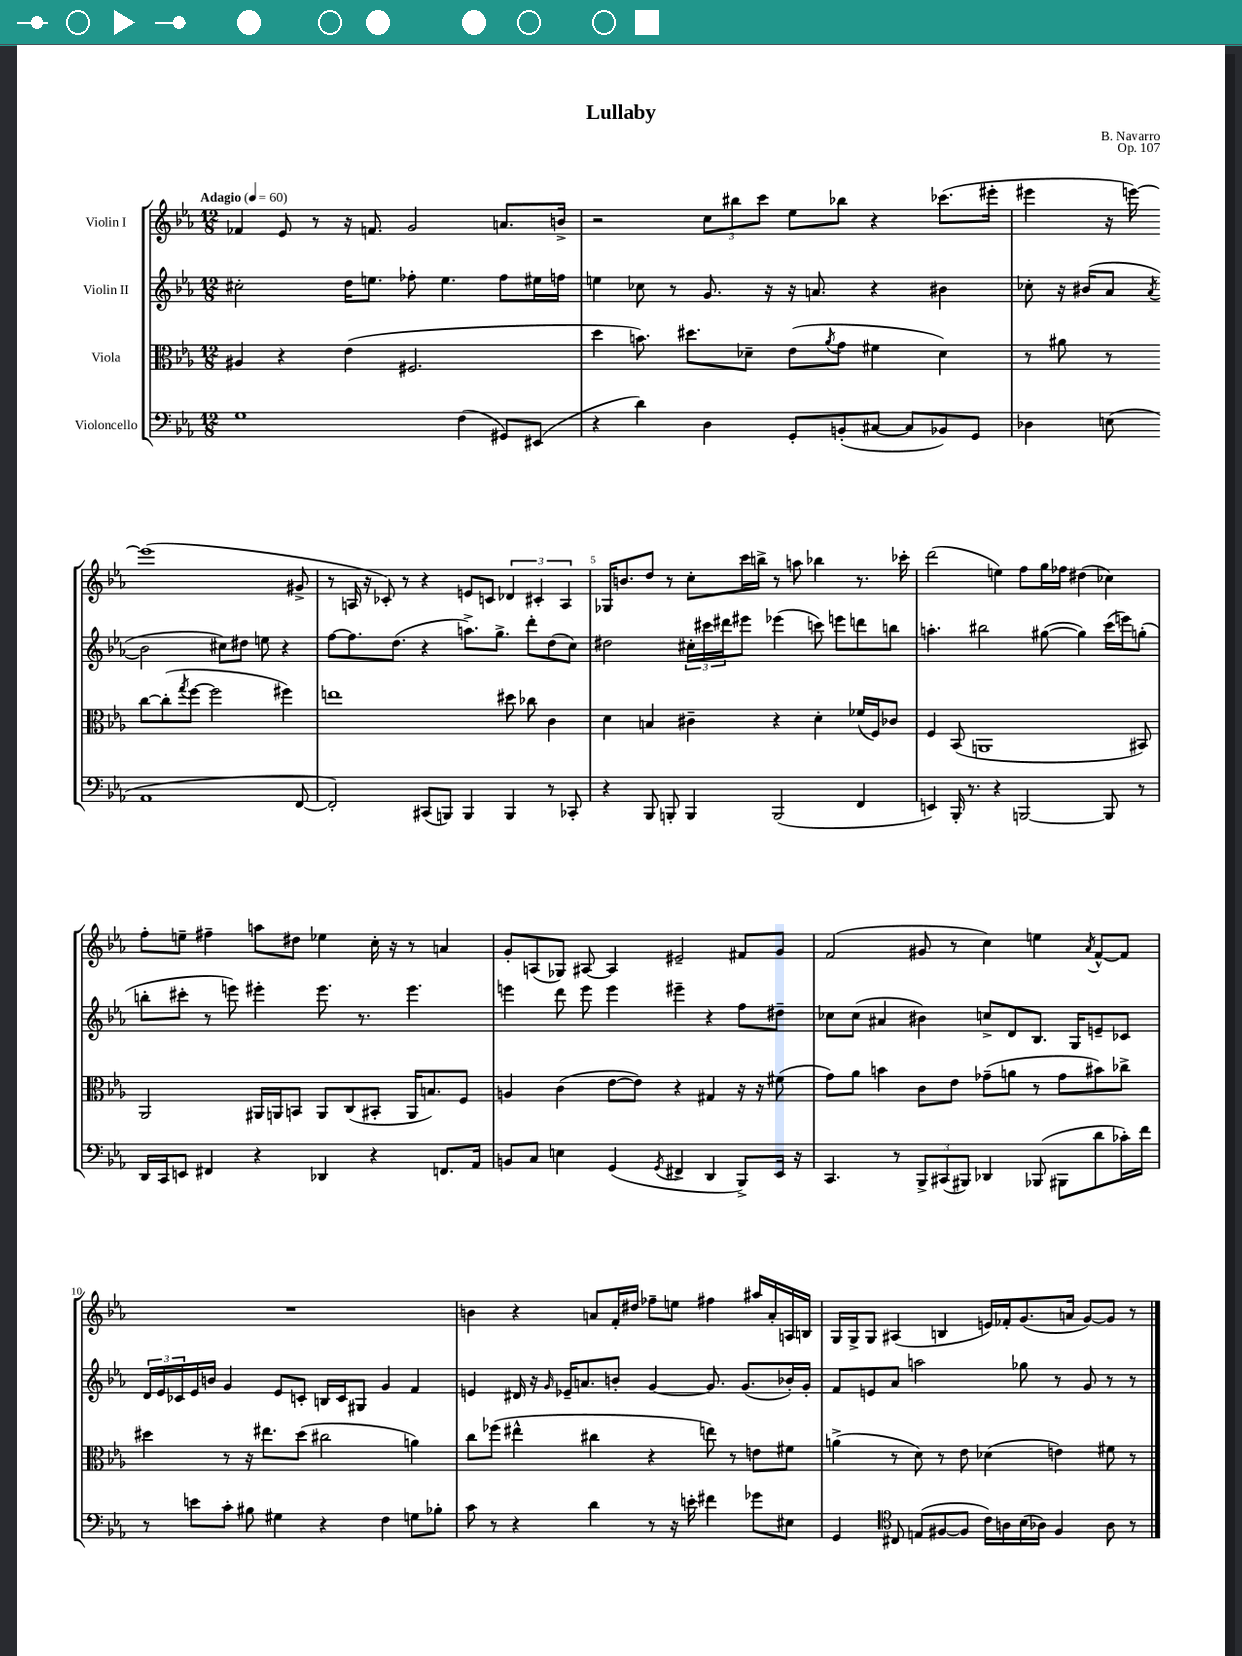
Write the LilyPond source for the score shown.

\header { title = "Lullaby" composer = "B. Navarro" opus = "Op. 107" }
<<
\new StaffGroup <<
\new Staff = "s0" \with { instrumentName = "Violin I" } {
    \clef treble \key ees \major \numericTimeSignature \time 12/8 \tempo "Adagio" 4 = 60
    fes'4 ees'8 r8 r16 f'8. g'2 a'8. b'16-> |
    r2 \tuplet 3/2 { c''8 bis''8 c'''8 } ees''8 bes''8 r4 ces'''8.( eis'''16-. |
    eis'''4 r16 e'''16~) e'''1( gis'8-> |
    r8 a16 r16 ces'8-.) r8 r4 e'8 c'8 \tuplet 3/2 { des'4 cis'4-. a4 } |
    ges16 b'8. d''8 r8 c''8-. c'''16 b''16-> r8 a''8 bes''4 r8. ces'''16-. |
    d'''2( e''4) f''8 g''16 fes''16 dis''4( ces''4) |
    f''8-. e''8-- fis''4-- a''8 dis''8 ees''4 c''16-. r16 r8 a'4 |
    g'8-. a8( ges8) ais8~ ais4 eis'2-- fis'8 g'8 |
    f'2( gis'8 r8 c''4) e''4 \acciaccatura { aes'8 } f'8~-^ f'8 |
    R1. |
    b'4 r4 a'8 f'16-. dis''16 fes''8-- e''8 fis''4 ais''16 a'16-. a16 b16 |
    g16 g16-> g8 ais4( b4 e'16) fes'16-. g'8.( a'16 g'8~) g'8 r8 \bar "|." |
}
\new Staff = "s1" \with { instrumentName = "Violin II" } {
    \clef treble \key ees \major \numericTimeSignature \time 12/8
    cis''2-. d''16 e''8. fes''8-. e''4. fes''8 eis''16 f''16 |
    e''4 ces''8 r8 g'8. r16 r16 a'8. r4 bis'4 |
    ces''8-. r16 bis'16( aes'8 \acciaccatura { aes'8 } bis'2 cis''8) dis''8 e''8 r4 |
    f''8~ f''8. d''8.( r4 a''8.->) g''8.-> d'''8-. d''8( c''8) |
    dis''2 \tuplet 3/2 { cis''16-. cis'''16 dis'''16 } eis'''8 ees'''4( c'''8) e'''8 d'''8 b''8 |
    a''4.-. bis''2 gis''8~( gis''4) c'''16( e'''16) g''8-.( |
    b''8-. cis'''8-. r8 e'''8) eis'''4-. eis'''8. r8. eis'''4. |
    e'''4 d'''8 e'''8 e'''4 eis'''4-- r4 f''8 dis''8-- |
    ces''8 ces''8( ais'4 bis'4) c''8-> d'8 bes8. g16 e'8-- ces'8 |
    \tuplet 3/2 { d'16 ees'16 ces'16 } ees'16 b'16 g'4 ees'8 c'8-. b16 c'16 gis8 g'4 f'4 |
    e'4 dis'16 r16 \grace { g'16 } ees'16-- a'8. b'8-. g'4~ g'8. g'8.( bes'16-.) g'16-. |
    f'8 e'8 aes'8 a''2 ges''8 r8 g'8 r8 r8 \bar "|." |
}
\new Staff = "s2" \with { instrumentName = "Viola" } {
    \clef alto \key ees \major \numericTimeSignature \time 12/8
    ais4 r4 ees'4( fis2. |
    d''4 b'8.) dis''8. des'8-- ees'8( \acciaccatura { aes'8 } g'8 fis'4 des'4) |
    r8 ais'8 r8 c''8~ c''8-.( \acciaccatura { g''8 } f''8~ f''2 fis''4) |
    e''1 dis''8 ces''8 c'4 |
    d'4 b4 cis'4-- r4 d'4-. fes'16( f16) ces'8 |
    f4 bes,8( a,1 bis,8) |
    aes,2 ais,16 a,16 b,8 a,8 c8( bis,8-. a,16 b8.) f8 |
    a4 c'4( ees'8~ ees'8) r4 gis4 r16 r16 fis'8( |
    g'8) aes'8 b'4 c'8 ees'8 ges'8--( a'8 r8 ges'8 bis'8) ces''8-> |
    dis''4 r8 r16 eis''8. dis''8( cis''2 a'4) |
    c''8 fes''8( eis''4-^ cis''4 r4 e''8) r8 e'8 fis'8 |
    a'4->( r8 d'8) r8 ees'8 des'4( e'4) fis'8 r8 \bar "|." |
}
\new Staff = "s3" \with { instrumentName = "Violoncello" } {
    \clef bass \key ees \major \numericTimeSignature \time 12/8
    g1 f4( gis,8) eis,8( |
    r4 d'4) d4 g,8-. b,8-.( cis8~ cis8 bes,8) g,8 |
    des4 e8( aes,1 f,8~ |
    f,2-.) cis,8( b,,8) b,,4 b,,4 r8 ces,8-. |
    r4 bes,,8 b,,8-. b,,4 b,,2( f,4 |
    e,4) bes,,16-. r8. r4 b,,2~ b,,8 r8 |
    d,16 c,16 e,8 fis,4 r4 des,4 r4 f,8. aes,16 |
    b,8 c8 e4 g,4( \acciaccatura { g,8 } fis,4-> d,4 bes,,8->) ees,16 r16 |
    c,4. r8 \tuplet 3/2 { bes,,8-> cis,8( bis,,8) } des,4 bes,,8( bis,,8 d'8 ces'16-.) f'16 |
    r8 e'8 c'8-. bis8 gis4 r4 f4 g8 bes8-. |
    c'8 r8 r4 d'4 r8 r16 e'16-. fis'4 ges'8 eis8 |
    g,4 \clef tenor cis8 e8( fis8~ fis8 c'16) a16 bes16( aes16) fis4 aes8 r8 \bar "|." |
}
>>
>>
\layout { \context { \Score \override BarNumber.break-visibility = ##(#f #t #t) barNumberVisibility = #(every-nth-bar-number-visible 5) } }
